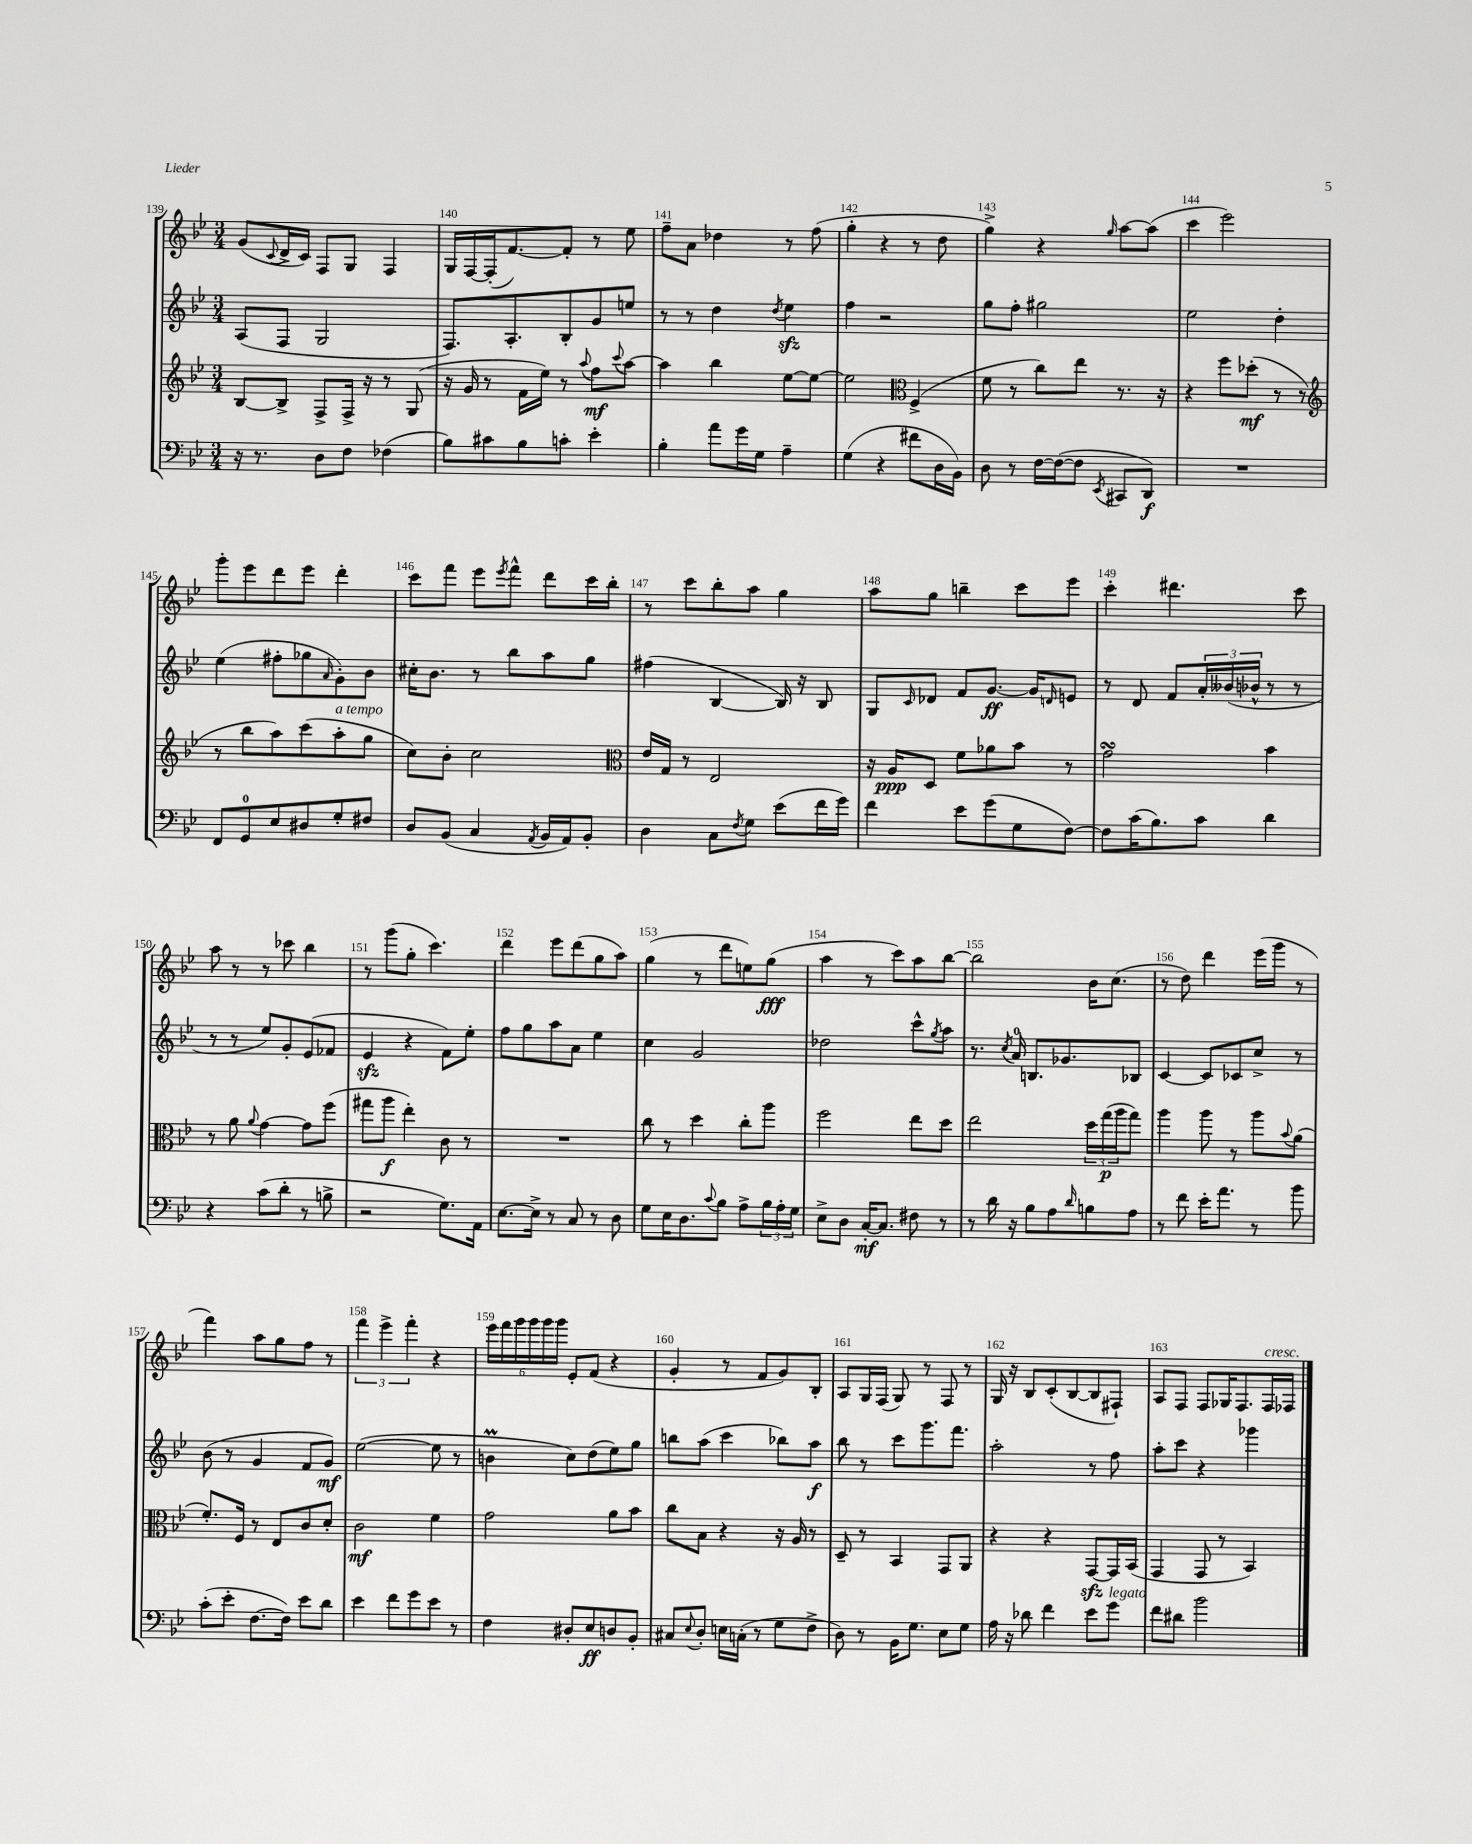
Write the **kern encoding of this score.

**kern	**dynam	**kern	**dynam	**kern	**dynam	**kern	**dynam
*part4	*part4	*part3	*part3	*part2	*part2	*part1	*part1
*staff4	*staff4	*staff3	*staff3	*staff2	*staff2	*staff1	*staff1
*clefF4	*	*clefG2	*	*clefG2	*	*clefG2	*
*k[b-e-]	*	*k[b-e-]	*	*k[b-e-]	*	*k[b-e-]	*
*M3/4	*	*M3/4	*	*M3/4	*	*M3/4	*
=139	=139	=139	=139	=139	=139	=139	=139
16r	.	[8B-/L	.	(8A/L	.	(8g/L	.
8.r	.	.	.	.	.	.	.
.	.	.	.	.	.	8qqc/	.
.	.	8B-^/J]	.	8F/J	.	16d^/L	.
.	.	.	.	.	.	16c/JJ)	.
8D\L	.	8F^/L	.	2G/	.	8F/L	.
8F\J	.	16F^/Jk	.	.	.	8G/J	.
.	.	16r	.	.	.	.	.
(4F-X\	.	8r	.	.	.	4F/	.
.	.	(8G/	.	.	.	.	.
=140	=140	=140	=140	=140	=140	=140	=140
8B-\L)	.	16r	.	8.F/L)	.	16G/LL	.
.	.	16g/	.	.	.	[16F/	.
8c#X\	.	8r	.	.	.	(16F'/J]	.
.	.	.	.	8.A'/	.	[8.f/)	.
8B-\	.	16f\LL	.	.	.	.	.
.	.	16ee-\JJ)	.	.	.	.	.
8cn'\J	.	8r	.	8B-'/	.	8f'/J]	.
.	.	8qqaa/	.	.	.	.	.
4e-'\	.	8ff\L	mf	8g/	.	8r	.
.	.	8qqccc/	.	.	.	.	.
.	.	[8aa\J	.	8een/J	.	8ee-\	.
=141	=141	=141	=141	=141	=141	=141	=141
4B-'\	.	4aa\]	.	8r	.	8ff~\L	.
.	.	.	.	8r	.	8a\J	.
8a\L	.	4bb-\	.	4dd\	.	4dd-X\	.
16g\L	.	.	.	.	.	.	.
16G\JJ	.	.	.	.	.	.	.
.	.	.	.	8qdd/	.	.	.
4A~\	.	[8ee-\L	.	4ee-zz\	.	8r	.
.	.	8ee-\J_	.	.	.	(8ff\	.
=142	=142	=142	=142	=142	=142	=142	=142
(4G\	.	2ee-\]	.	4ff\	.	4gg'\	.
4r	.	.	.	2r	.	4r	.
*	*	*clefC3	*	*	*	*	*
8f#X\L	.	(4F^/	.	.	.	8r	.
16D\L	.	.	.	.	.	8dd\	.
16BB-\JJ)	.	.	.	.	.	.	.
=143	=143	=143	=143	=143	=143	=143	=143
8D\	.	8f\	.	8gg\L	.	4gg^\)	.
8r	.	8r	.	8ff'\J	.	.	.
[16F\LL	.	8cc\L)	.	2gg#X\	.	4r	.
(16F\J_	.	.	.	.	.	.	.
8F\J]	.	8ee-\J	.	.	.	.	.
8qEE-/	.	.	.	.	.	16qqgg/	.
8CC#X/L	.	8.r	.	.	.	[8aa\L	.
8DD/J)	f	.	.	.	.	(8aa\J]	.
.	.	16r	.	.	.	.	.
=144	=144	=144	=144	=144	=144	=144	=144
2.r	.	4r	.	2ee-\	.	4ccc\	.
.	.	8ff\L	.	.	.	2eee-\)	.
.	.	(8dd-X'\J	mf	.	.	.	.
.	.	8r	.	4dd'\	.	.	.
.	.	8r	.	.	.	.	.
!!LO:LB:g=z
=145	=145	=145	=145	=145	=145	=145	=145
*	*	*clefG2	*	*	*	*	*
8FF/L	.	8r	.	(4ee-\	.	8ggg'\L	.
8GG/	.	8bb-\L	.	.	.	8eee-\	.
8E-/	.	8aa\)	.	8ff#X'\L	.	8ddd\	.
8D#X/	.	(8ccc\	.	8gg-X\	.	8eee-\J	.
.	.	.	.	16qqa/	.	.	.
!	!	!LO:TX:a:i:t=a tempo	!	!	!	!	!
8G'/	.	8aa'\	.	8g'\)	.	4ddd'\	.
8F#X/J	.	8gg\J	.	8b-\J	.	.	.
=146	=146	=146	=146	=146	=146	=146	=146
8D/L	.	8cc\L)	.	16cc#X'\KL	.	8ccc\L	.
.	.	.	.	8.b-\J	.	.	.
(8BB-/J	.	8b-'\J	.	.	.	8fff\J	.
4C/	.	2cc\	.	8r	.	8eee-\L	.
.	.	.	.	.	.	8qeee-/	.
.	.	.	.	8bb-\L	.	8fff^^\J	.
8qAA/	.	.	.	.	.	.	.
16BB-/LL	.	.	.	8aa\	.	8ddd\L	.
16AA/J)	.	.	.	.	.	.	.
8BB-'/J	.	.	.	8gg\J	.	16ccc\L	.
.	.	.	.	.	.	16bb-'\JJ	.
=147	=147	=147	=147	=147	=147	=147	=147
*	*	*clefC3	*	*	*	*	*
4D\	.	16e-/LL	.	(4ff#X\	.	8r	.
.	.	16G/JJ	.	.	.	.	.
.	.	8r	.	.	.	8ccc\L	.
8C\L	.	2E-/	.	[4B-/	.	8bb-'\	.
8qF/	.	.	.	.	.	.	.
8G\J	.	.	.	.	.	8aa\J	.
(8e-\L	.	.	.	16B-/])	.	4gg\	.
.	.	.	.	16r	.	.	.
16f\L	.	.	.	8B-/	.	.	.
16g\JJ)	.	.	.	.	.	.	.
=148	=148	=148	=148	=148	=148	=148	=148
4f\	.	16r	.	8G/L	.	8aa\L	.
.	.	16A/KL	ppp	.	.	.	.
.	.	.	.	16qqc/	.	.	.
.	.	8D/J	.	8d-X/J	.	8gg\J	.
8e-\L	.	8f\L	.	8f/L	.	4bbn~\	.
(8g\	.	8a-X\	.	[8.g/J	ff	.	.
8G\	.	8b-\J	.	.	.	8ccc\L	.
.	.	.	.	16g/KL]	.	.	.
.	.	.	.	16qqdn/	.	.	.
[8F\J)	.	8r	.	8en/J	.	8eee-\J	.
=149	=149	=149	=149	=149	=149	=149	=149
8F\L]	.	2gsSSS\	.	8r	.	4ccc'\	.
(16c\K	.	.	.	8d/	.	.	.
8.B-\)	.	.	.	.	.	.	.
.	.	.	.	8f/L	.	4.ddd#X\	.
8c\J	.	.	.	24a'/L	.	.	.
.	.	.	.	(24b--X/	.	.	.
.	.	.	.	24b-X^^/JJ	.	.	.
4d\	.	4b-\	.	8r	.	.	.
.	.	.	.	8r	.	8ccc\	.
!!LO:LB:g=z
=150	=150	=150	=150	=150	=150	=150	=150
4r	.	8r	.	8r	.	8aa\	.
.	.	8a\	.	8r	.	8r	.
.	.	8qqa/	.	.	.	.	.
(8c\L	.	[4g\	.	8ee-/L)	.	8r	.
8d'\J	.	.	.	8g'/	.	8ccc-X\	.
8r	.	8g\L]	.	(8e-/	.	4bb-\	.
8Bn^\	.	(8ff\J	.	8f-X/J	.	.	.
=151	=151	=151	=151	=151	=151	=151	=151
2r	.	8gg#X\L	.	4e-zz/	.	8r	.
.	.	8aa\J	f	.	.	(8ggg\L	.
.	.	4ee-'\)	.	4r	.	8gg'\J	.
.	.	.	.	.	.	4.ccc\)	.
8.G\L)	.	8c\	.	8f\L)	.	.	.
.	.	8r	.	8ee-'\J	.	.	.
16AA\Jk	.	.	.	.	.	.	.
=152	=152	=152	=152	=152	=152	=152	=152
[8.E-\L	.	2.r	.	8ff\L	.	4ddd\	.
.	.	.	.	8gg\	.	.	.
16E-^\Jk]	.	.	.	.	.	.	.
8r	.	.	.	8aa\	.	8eee-\L	.
8C/	.	.	.	8a\J	.	(8ddd\	.
8r	.	.	.	4ee-\	.	8gg\	.
8D\	.	.	.	.	.	8aa\J)	.
=153	=153	=153	=153	=153	=153	=153	=153
8G\L	.	8cc\	.	4cc\	.	(4gg\	.
16E-\K	.	8r	.	.	.	.	.
8.D\	.	.	.	.	.	.	.
.	.	4dd\	.	2g/	.	8r	.
8qqc/	.	.	.	.	.	.	.
8B-\J	.	.	.	.	.	8ddd\L	.
8A^\L	.	8cc'\L	.	.	.	8een\)	.
24B-\L	.	8aa\J	.	.	.	(8gg\J	fff
24A'\	.	.	.	.	.	.	.
24G\JJ	.	.	.	.	.	.	.
=154	=154	=154	=154	=154	=154	=154	=154
8E-^\L	.	2ff\	.	2dd-X\	.	4aa\	.
8D\J	.	.	.	.	.	.	.
[16C'/KL	mf	.	.	.	.	8r	.
8.C/J]	.	.	.	.	.	.	.
.	.	.	.	.	.	8ccc\L)	.
8F#X\	.	8ee-\L	.	8ccc^^\L	.	8aa\	.
.	.	.	.	8qgg/	.	.	.
8r	.	8dd\J	.	8aa\J	.	[8bb-\J	.
=155	=155	=155	=155	=155	=155	=155	=155
8r	.	2ee-\	.	8.r	.	2bb-\]	.
16d\	.	.	.	.	.	.	.
.	.	.	.	8qcc/	.	.	.
16r	.	.	.	16a/	.	.	.
8B-\L	.	.	.	8.Bn/L	.	.	.
8A\	.	.	.	.	.	.	.
.	.	.	.	8.g-X/	.	.	.
16qqd/	.	.	.	.	.	.	.
8Bn\	.	24dd\LL	.	.	.	16b-\KL	.
.	.	(24gg\	p	.	.	.	.
.	.	.	.	.	.	(8.cc\J	.
.	.	24aa\J	.	.	.	.	.
8A\J	.	8gg\J)	.	8B-X/J	.	.	.
=156	=156	=156	=156	=156	=156	=156	=156
8r	.	4aa\	.	[4c/	.	8r	.
8f\	.	.	.	.	.	8dd\)	.
16e-'\KL	.	8aa\	.	8c/L]	.	4ddd\	.
8.a\J	.	.	.	.	.	.	.
.	.	8r	.	8c-X/	.	.	.
8r	.	8aa\L	.	8cc^/J	.	(16eee-\LL	.
.	.	.	.	.	.	16ggg\JJ	.
.	.	8qqb-/	.	.	.	.	.
8b-\	.	(8a\J	.	8r	.	8r	.
!!LO:LB:g=z
=157	=157	=157	=157	=157	=157	=157	=157
(8c'\L	.	8.f'/L)	.	(8b-\	.	4fff\)	.
8e-'\J	.	.	.	8r	.	.	.
.	.	16F/Jk	.	.	.	.	.
[8.F\L	.	8r	.	4g/	.	8aa\L	.
.	.	8E-/L	.	.	.	8gg\	.
16F\Jk])	.	.	.	.	.	.	.
8e-\L	.	8c/	.	8f/L	.	8ff\J	.
8d\J	.	8d'/J	.	8g/J)	mf	8r	.
=158	=158	=158	=158	=158	=158	=158	=158
4e-\	.	2c\	mf	([2ee-\	.	6fff\	.
.	.	.	.	.	.	6eee-^\	.
8f\L	.	.	.	.	.	.	.
.	.	.	.	.	.	6fff'\	.
8g\	.	.	.	.	.	.	.
8e-\J	.	4f\	.	8ee-\]	.	4r	.
8r	.	.	.	8r	.	.	.
=159	=159	=159	=159	=159	=159	=159	=159
4F\	.	2g\	.	4bnm\	.	24eee-\LL	.
.	.	.	.	.	.	24fff\	.
.	.	.	.	.	.	24ggg\	.
.	.	.	.	.	.	24ggg\	.
.	.	.	.	.	.	24ggg\	.
.	.	.	.	.	.	24ggg\JJ	.
8D#X'/L	.	.	.	8cc\L)	.	8e-'/L	.
8E-/	ff	.	.	(8dd\	.	(8f/J	.
8Dn/	.	8a\L	.	8ee-\)	.	4r	.
8BB-'/J	.	8b-\J	.	8gg\J	.	.	.
=160	=160	=160	=160	=160	=160	=160	=160
8C#X/L	.	8cc\L	.	8bbn\L	.	4g'/	.
8qqE-/	.	.	.	.	.	.	.
8D'/J	.	8B-\J	.	(8aa\J	.	.	.
16En\LL	.	4r	.	4ccc\	.	8r	.
(16Cn'\JJ	.	.	.	.	.	.	.
8r	.	.	.	.	.	8f/L	.
8G\L	.	16r	.	8bb-X\L)	.	8g/)	.
.	.	16A/	.	.	.	.	.
8F^\J	.	8r	.	8aa\J	f	8B-'/J	.
=161	=161	=161	=161	=161	=161	=161	=161
8D\)	.	8D~/	.	8bb-\	.	8A/L	.
8r	.	8r	.	8r	.	16G/L	.
.	.	.	.	.	.	(16F/JJ	.
16BB-\KL	.	4BB-/	.	8ccc\L	.	8G/)	.
8.G\J	.	.	.	.	.	.	.
.	.	.	.	8.ggg\	.	8r	.
8E-\L	.	8GG/L	.	.	.	8F/	.
.	.	.	.	8.fff\J	.	.	.
8G\J	.	8AA/J	.	.	.	8r	.
=162	=162	=162	=162	=162	=162	=162	=162
16A\	.	4r	.	2aa'\	.	16G/	.
16r	.	.	.	.	.	16r	.
8d-X\	.	.	.	.	.	8B-/L	.
4f\	.	4r	.	.	.	(8c'/	.
.	.	.	.	.	.	[8B-/	.
8e-\L	.	[8GGzz/L	.	8r	.	8B-/]	.
!LO:TX:a:i:t=legato	!	!	!	!	!	!	!
8g\J	.	16GG/L]	.	8ff\	.	8F#X`/J)	.
.	.	(16BB-/JJ	.	.	.	.	.
=163	=163	=163	=163	=163	=163	=163	=163
8f\L	.	4GG/	.	8aa'\L	.	8A/L	.
8d#X\J	.	.	.	8ccc\J	.	8F/J	.
2b-\	.	8GG/	.	4r	.	8F/L	.
.	.	8r	.	.	.	16G-X/K	.
.	.	.	.	.	.	8.F/	.
.	.	4BB-/)	.	4ggg-X\	.	.	.
!	!	!	!	!	!	!LO:TX:a:i:t=cresc.	!
.	.	.	.	.	.	16F/L	.
.	.	.	.	.	.	16F-X/JJ	.
==	==	==	==	==	==	==	==
*-	*-	*-	*-	*-	*-	*-	*-
